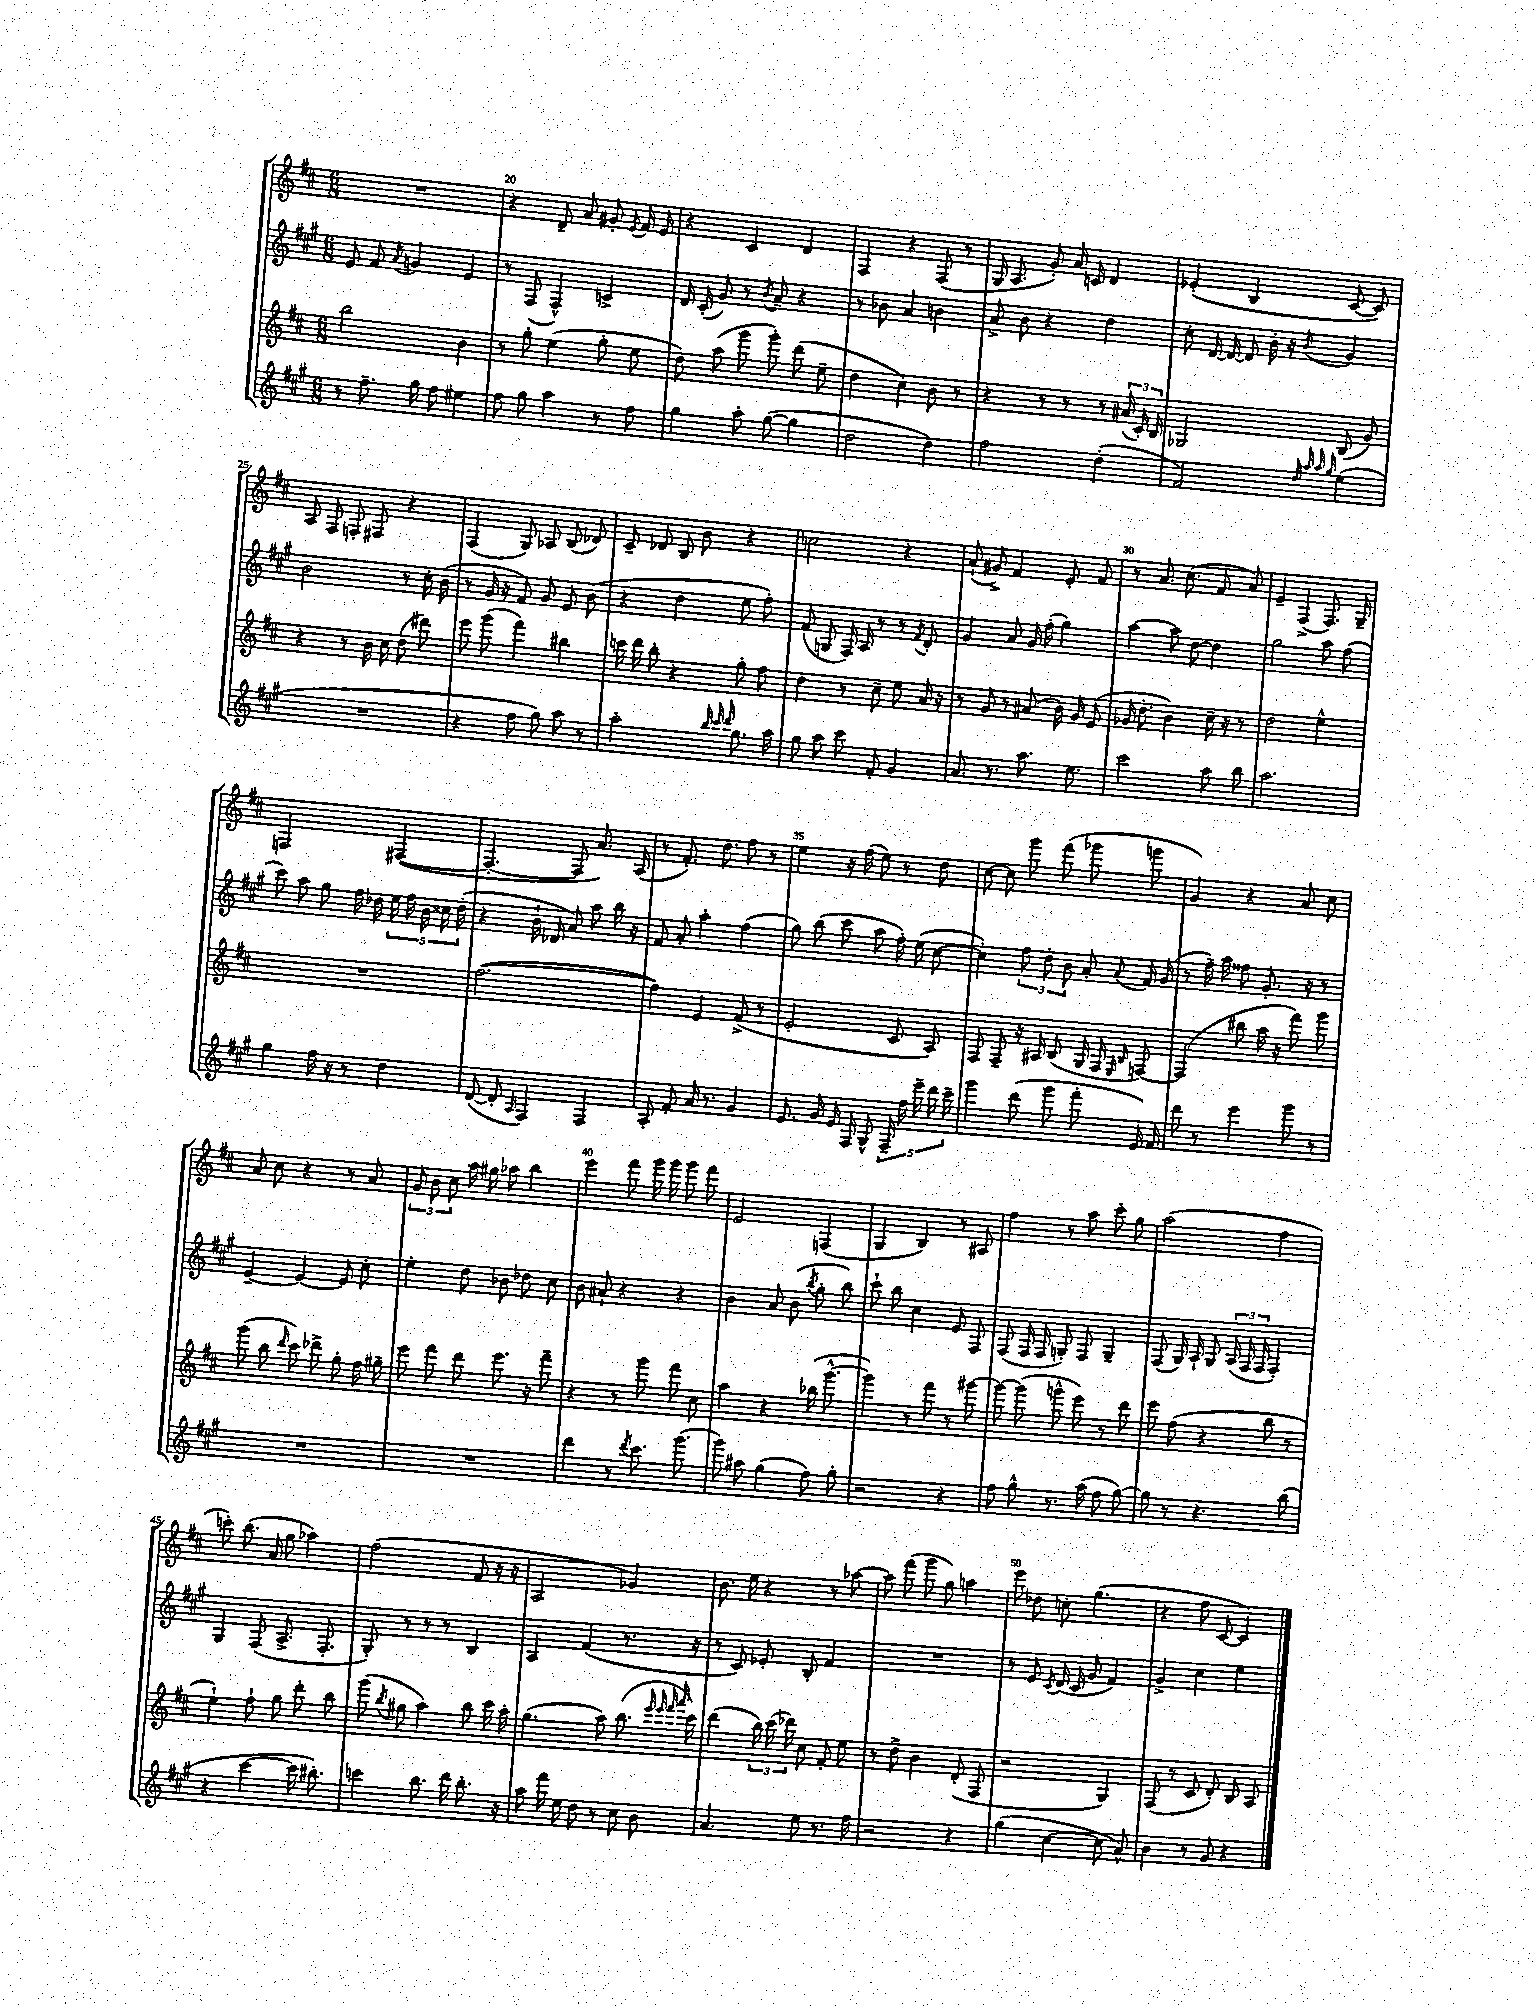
<<
\new StaffGroup <<
\new Staff = "s0" {
    \clef treble \key d \major \numericTimeSignature \time 6/8
    \autoBeamOff R2. |
    r4 d'8-- a'8 gis'8-. \acciaccatura { e'8 } fis'16 e'16 |
    r4 cis'4 d'4 |
    fis4 r4 fis8( r8 |
    g16 a8. g'8-.) a'16 c'16 d'4 |
    ees'4-.( b4 cis'8~ cis'8) |
    a8 fis8 f8-. fis8 r4 |
    fis4( g8) aes8 b8( des'8) |
    cis'8-- des'8 b8 b'8 r4 |
    c''2 r4 |
    a'8-!( gis'8->) fis'4 e'8-. fis'8 |
    r8 a'8. cis''8.( fis'8 a'8) |
    e'4-- fis4->( fis8.) g16-- |
    f2 fis4~( |
    fis4.~-. fis8 a'8.) a16( |
    r8 fis'8.-.) d''8. fis''8 r8 |
    e''4 r16 fis''16( e''8) r8 d''8 |
    cis''8~ cis''8 g'''8 fis'''8( ges'''8 g'''8 |
    g'4) r4 a'8 cis''8 |
    a'8 cis''8 r4 r8 a'8 |
    \tuplet 3/2 { g'8 b'8 cis''8 } a''16 gis''16 aes''8 b''4 |
    e'''4 fis'''8 g'''16 g'''16 g'''8 fis'''8 |
    e'2 f4( |
    g4 b4) r8 ais8 |
    fis''4 r8 a''8 cis'''8-. g''8 |
    a''2( fis''4 |
    c'''8-.) b''8.( a'16 g''8 aes''4) |
    fis''2( fis'8 r16 r16 |
    a2 ges'4) |
    b'8. e''16 r4 r8 aes''8~ |
    aes''8 fis'''8( g'''8 g''8) a''4 |
    e'''8 des''8 c''8-. g''4.( |
    r4 fis''8 cis'8~ cis'4) \bar "|." |
}
\new Staff = "s1" {
    \clef treble \key a \major \numericTimeSignature \time 6/8
    \autoBeamOff e'8 fis'8 \acciaccatura { a'8 } g'4 e'4 |
    r8 fis8( fis4-^) c'4-> |
    d'16 cis'16-.( gis'8) r8 \acciaccatura { b'8 } a'8-- r4 |
    r8 bes'8 a'4 b'4 |
    a'8-> b'8 r4 d''4 |
    cis''8-. d'16~ d'16~ d'8 b'16-. r16 \acciaccatura { b'8 } gis'4 |
    b'2 r8 cis''16-. b'16( |
    r8 gis'16 r16 fis'8) gis'8 e'8 b'8( |
    r4 d''4 e''8 fis''8-.) |
    fis'8( g8 fis16) a16 r8 r8 \acciaccatura { fis'8 } d'8-. |
    gis'4 a'8 gis'16 fis''16-.( gis''4) |
    a''4~ a''8 d''8~ d''4 |
    gis''2 a''8 fis''8( |
    cis'''8) a''8 gis''8 fis''16 des''16 \tuplet 5/4 { e''16 fis''16 b'16 cisis''16 des''16-.( } |
    r4 b'16-! des'16 a'8) a''8 b''16 r16 |
    fis'8 a'8-. a''4-. fis''4( |
    gis''8) b''8( cis'''8 a''8 fis''16-.) e''16( cis''8~ |
    cis''4-.) \tuplet 3/2 { fis''8 d''8-. b'8 } a'8-. \appoggiatura { a'8 } fis'16 gis'16( |
    r8 fis''16--) a''16 fisis''8 gis'8.-. r16 r8 |
    e'4~-- e'4~ e'8 cis''8-. |
    e''4-. d''8 bes'8 des''8 cis''8 |
    b'8 ais'8-! r4 r4 |
    b'4 a'8 b'8( \acciaccatura { b''8 } gis''8-. b''8) |
    cis'''8-! b''8 cis''4 e'8 fis8 |
    fis8( fis16 fis16 g8-.) fis8 g4-- |
    fis8( gis16) a16-! gis8 \tuplet 3/2 { a16( fis16 fis16 } fis4-.) |
    gis4 fis8( a8.-> fis8.-. |
    gis8-.) r8 r8 r8 b4 |
    a4 fis'4( r8. r16 |
    r8 cis'8) ees'8-. b8-. fis'4 |
    R2. |
    r8 e'8 \acciaccatura { cis'8 } d'16( cis'16 gis'8 fis'4) |
    gis'4-> cis''4 e''4 \bar "|." |
}
\new Staff = "s2" {
    \clef treble \key d \major \numericTimeSignature \time 6/8
    \autoBeamOff b''2 b'4 |
    r8 g''8-. e''4( g''8-. e''8 |
    d''8) a''8( g'''8 g'''8-.) d'''8( e''8-- |
    d''4 cis''4) b'8 r8 |
    r4 r8 r8 r8 \tuplet 3/2 { ais'16( cis'16-.) b16 } |
    ges2 b8( g'8) |
    r4 r8 b'16 cis''16 d''8( dis'''8) |
    e'''8 g'''8( fis'''4) bis''4 |
    c'''16 d'''16 b''8-. r4 g''8-. fis''8 |
    d''4 r8 cis''8-- e''8 a'16 r16 |
    r8 g'8 r8 ais'8( b'16) g'16 e'8( |
    ges'16 d''8.-. b'4) cis''16-- r16 r8 |
    d''2 e''4-^ |
    R2. |
    fis''2.~( |
    fis''4) e'4 fis'8->( r8 |
    e'2-. cis'8 a8) |
    fis8 fis8-- r16 ais16 b8( g16 fis16 \grace { e16 b16 } f8~) |
    f4( bis''8 a''16 r16 fis'''8) g'''8 |
    g'''8( b''8 \grace { d'''16 } cis'''8) des'''8-> g''8-. fis''16 gis''16-- |
    e'''8 fis'''8 d'''8 e'''8. r16 fis'''8-- |
    r4 r8 g'''8 fis'''8 cis''8 |
    a''4 r4 bes''16( g'''8.~-^ |
    g'''4) r8 fis'''8 r8 gis'''8~ |
    gis'''8~ gis'''8( g'''8-^ e'''8) r8 d'''8 |
    e'''8 fis''8( r4 b''8 r8 |
    e''4-!) fis''8-! g''8 d'''8-. b''8 |
    g'''8( \acciaccatura { b''8 } gis''8 a''4) b''8 cis'''16 a''16-. |
    g''4.( a''8) b''8.( \grace { e'''32 e'''32 fis'''32 a'''32 } cis'''16) |
    d'''4( \tuplet 3/2 { b''16) cis'''16( des'''16) } cis''8 fis'8-. e''8 |
    r8 d''8-> b'4 d'8-.( fis8 |
    r2 g4) |
    fis8( r8 cis'8 d'8-.) b8 a8 \bar "|." |
}
\new Staff = "s3" {
    \clef treble \key a \major \numericTimeSignature \time 6/8
    \autoBeamOff r8 fis''8.-- gis''16 fis''8 eis''4 |
    fis''8 gis''8 a''4 r8 fis''8 |
    gis''4 a''8-. gis''8~( gis''4 |
    d''2 d''4) |
    fis''2 d''4-.( |
    fis'2) \grace { d''32 a''32 a''32 gis''32 } e''4( |
    R2. |
    r4 fis''8 gis''8) a''8 r8 |
    a''2-. \grace { b''32 cis'''32 d'''32 } gis''8. a''16 |
    gis''8 a''8 cis'''8 fis'8-. gis'4 |
    a'8. r8. a''8. e''8. |
    cis'''2 a''8 b''8 |
    a''2. |
    gis''4 fis''16 r16 r8 d''4 |
    d'8~( d'8-. \grace { a16 } fis4) fis4 |
    a8-. fis'8-. a'16 r8. gis'4 |
    e'8. gis'16 e'16 fis16 gis8-^ \tuplet 5/4 { fis16-- fis''16 e'''16-- d'''16 cis'''16-- } |
    gis'''4 d'''8( gis'''8 fis'''8-. e'16) fis'16 |
    d'''8 r8 e'''4 gis'''8 r8 |
    R2. |
    R2. |
    d'''4 r8 \acciaccatura { d'''8 } cis'''8. gis'''8.( |
    gis'''8) ais''8 gis''4( fis''8) gis''8-. |
    r2 r4 |
    fis''8 gis''8-^ r8. a''16( fis''8 gis''8~) |
    gis''8 r8 r4. b''8( |
    r4 cis'''4~ cis'''16 bis''8.-.) |
    c'''4 b''8. d'''16 b''8.-. r16 |
    a''8 fis'''16 e''16 d''8 r8 cis''8 b'8 |
    a'4. e''8 r8. fis''16 |
    r2 r4 |
    gis''4( cis''4~ cis''8 a'8-^) |
    b'4 r8 gis'8 r4 \bar "|." |
}
>>
>>
\layout { \context { \Score currentBarNumber = #19 \override BarNumber.break-visibility = ##(#f #t #t) barNumberVisibility = #(every-nth-bar-number-visible 5) } }
